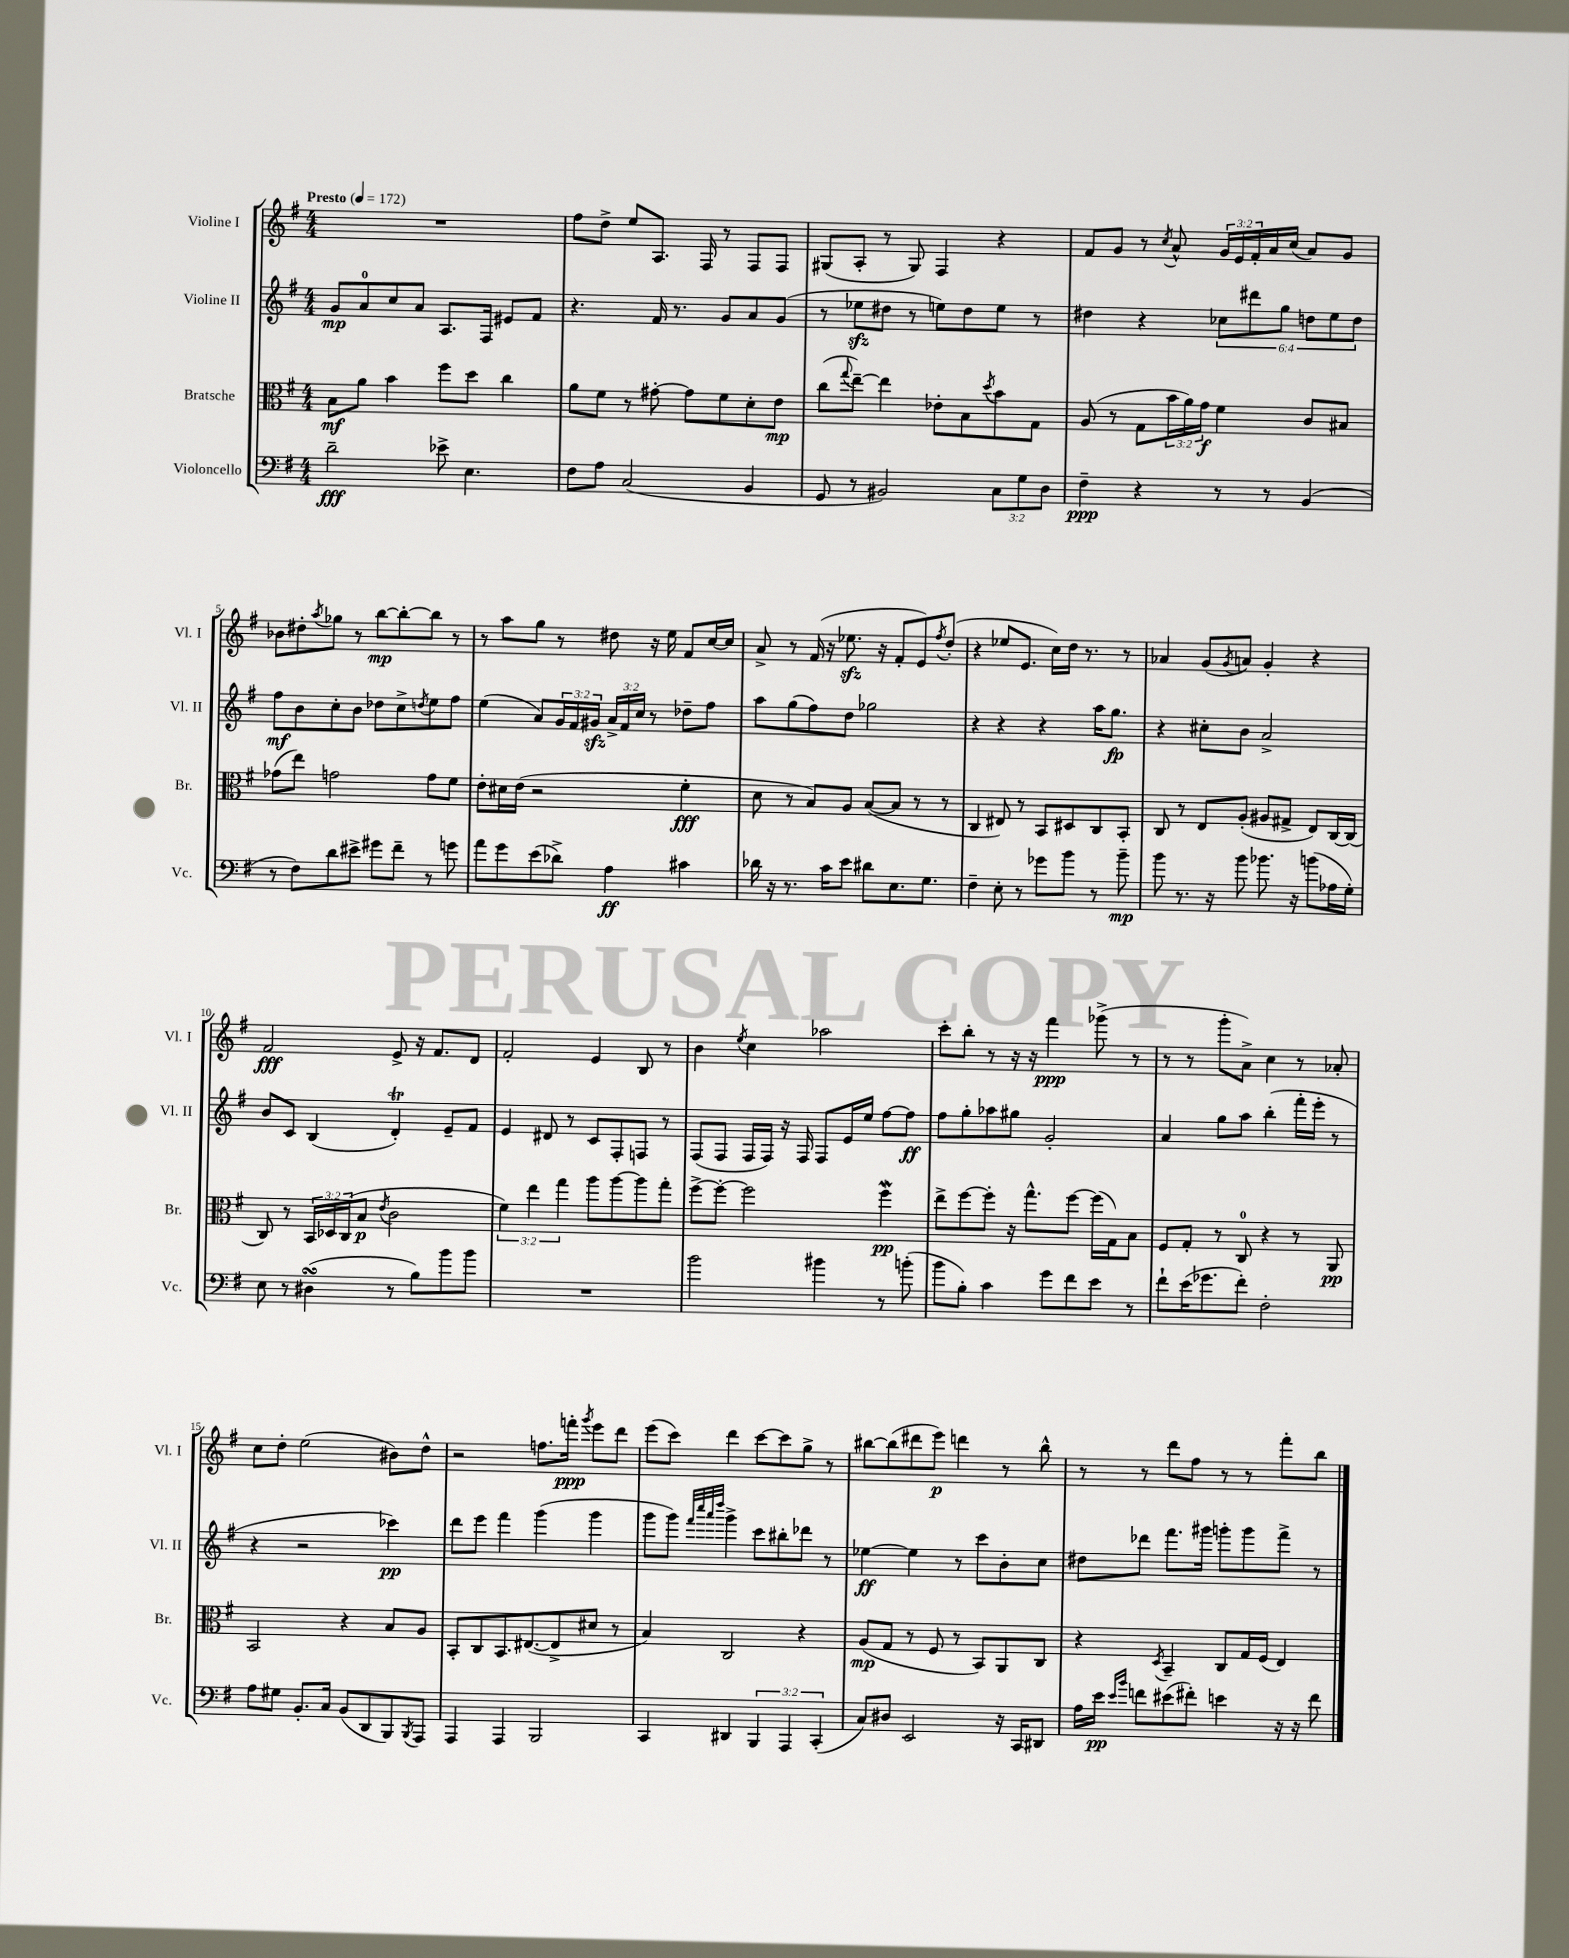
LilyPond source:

<<
\new StaffGroup <<
\new Staff = "s0" \with { instrumentName = "Violine I" shortInstrumentName = "Vl. I" } {
    \clef treble \key g \major \numericTimeSignature \time 4/4 \override Staff.TupletNumber.text = #tuplet-number::calc-fraction-text \tempo "Presto" 4 = 172
    R1 |
    fis''8 d''8-> e''8 a8. fis16 r8 fis8 fis8 |
    gis8( a8-. r8 gis8) fis4 r4 |
    fis'8 g'8 r8 \acciaccatura { c''8 } a'8-^ \tuplet 3/2 { g'16 e'16 fis'16-. } a'16 c''16( a'8) g'8 |
    bes'8 dis''8-. \acciaccatura { a''8 } ges''8 r8 b''8~\mp b''8~-. b''8 r8 |
    r8 a''8 g''8 r8 dis''8 r16 e''16 fis'8 c''16~ c''16 |
    a'8-> r8 fis'16( r16 ees''8.\sfz r16 fis'8-. e'8) \acciaccatura { fis''8 } d''8-.( |
    r4 ees''8 e'8. c''16) d''16 r8. r8 |
    aes'4 g'8( \acciaccatura { g'8 } a'8) g'4-. r4 |
    fis'2\fff e'8-> r16 fis'8. d'8 |
    fis'2-. e'4 b8 r8 |
    b'4 \acciaccatura { e''8 } c''4 aes''2 |
    c'''8-. b''8-. r8 r16 r16 fis'''4\ppp ges'''8->( r8 |
    r8 r8 g'''8-. a'8->) c''4 r8 aes'8-. |
    c''8 d''8-. e''2( bis'8) d''8-^ |
    r2 f''8. f'''16-.\ppp \acciaccatura { g'''8 } e'''8 d'''8 |
    e'''8( c'''8) d'''4 c'''8~ c'''8 g''8-> r8 |
    bis''8~ bis''8( dis'''8 e'''8\p) d'''4 r8 bis''8-^ |
    r8 r8 d'''8 fis''8 r8 r8 fis'''8-. b''8 \bar "|." |
}
\new Staff = "s1" \with { instrumentName = "Violine II" shortInstrumentName = "Vl. II" } {
    \clef treble \key g \major \numericTimeSignature \time 4/4 \override Staff.TupletNumber.text = #tuplet-number::calc-fraction-text
    g'8\mp a'8-0 c''8 a'8 a8. fis16 eis'8 fis'8 |
    r4. fis'16 r8. g'8 a'8 g'8( |
    r8 ees''8\sfz dis''8 r8 e''8) dis''8 e''8 r8 |
    dis''4 r4 \tuplet 6/4 { ces''8 dis'''8 g''8 d''8 e''8 d''8 } |
    fis''8\mf b'8 c''8-. b'8 des''8 c''8-> \acciaccatura { d''8 } e''8 fis''8 |
    e''4( a'8) \tuplet 3/2 { g'16 fis'16 gis'16\sfz } \tuplet 3/2 { a'16-> fis'16 c''16 } r8 des''8-- fis''8 |
    a''8 g''8( fis''8) d''8 ges''2 |
    r4 r4 r4 a''16 g''8.\fp |
    r4 cis''8-. b'8 a'2-> |
    b'8 c'8 b4( d'4-.\trill) e'8-- fis'8 |
    e'4 dis'8 r8 c'8 fis8-. f8 r8 |
    fis8( fis8 fis16 fis16) r16 fis16 fis8 e'16 e''16 fis''8~ fis''8\ff |
    fis''8 g''8-. aes''8 gis''8 g'2-. |
    a'4 g''8 a''8 b''4-.( fis'''16-. e'''16-. r8 |
    r4 r2 ces'''4\pp) |
    d'''8 e'''8 fis'''4 g'''4( g'''4 |
    g'''8 g'''8) \grace { fis'''32 c''''32 a'''32 d''''32 } g'''4-> c'''8 bis''8-. des'''8 r8 |
    ees''4~\ff ees''4 r8 c'''8 b'8-. c''8 |
    dis''8 des'''8 fis'''8. gis'''16 g'''8-. g'''8 fis'''8-> r8 \bar "|." |
}
\new Staff = "s2" \with { instrumentName = "Bratsche" shortInstrumentName = "Br." } {
    \clef alto \key g \major \numericTimeSignature \time 4/4 \override Staff.TupletNumber.text = #tuplet-number::calc-fraction-text
    b8\mf a'8 b'4 fis''8 d''8 c''4 |
    a'8 fis'8 r8 gis'8~-. gis'8 fis'8 d'8-. e'8\mp |
    c''8( \appoggiatura { g''8 } e''8~--) e''4 ees'8-. b8 \acciaccatura { d''8 } b'8 g8 |
    a8( r8 g8 \tuplet 3/2 { b'16 a'16) g'16\f } fis'4 c'8 bis8 |
    ges'8( e''8) g'2 g'8 fis'8 |
    e'8-. dis'16 e'16( r2 fis'4-.\fff |
    d'8 r8 b8) a8 b8~( b8 r8 r8 |
    c4 eis8) r8 b,8 dis8 c8 b,8-. |
    c8 r8 e8 a8-.( ais8 gis8-> e8) c16~ c16( |
    c8) r8 \tuplet 3/2 { b,16 des16 c16( } b8\p \acciaccatura { e'8 } c'2 |
    \tuplet 3/2 { fis'4) e''4 g''4 } a''8 a''8~ a''8 g''8-. |
    fis''8~-> fis''8~-. fis''2 fis''4\mordent\pp |
    e''8-> fis''8~ fis''8-. r16 g''8.-^ fis''8~ fis''16( g16) b8 |
    fis8 g8-. r8 c8-0 r4 r8 a,8\pp |
    b,2 r4 b8 a8 |
    b,8-. c8 b,8. eis8.~( eis8-> dis'8 r8 |
    b4) c2 r4 |
    a8\mp( g8 r8 fis8 r8 b,8) a,8 c8 |
    r4 \acciaccatura { d8 } b,4-- c8 g16 fis16( e4) \bar "|." |
}
\new Staff = "s3" \with { instrumentName = "Violoncello" shortInstrumentName = "Vc." } {
    \clef bass \key g \major \numericTimeSignature \time 4/4 \override Staff.TupletNumber.text = #tuplet-number::calc-fraction-text
    d'2--\fff ees'8-> e4. |
    fis8 a8 c2( b,4 |
    g,8 r8 bis,2) \tuplet 3/2 { c8 g8 d8 } |
    fis4--\ppp r4 r8 r8 b,4( |
    r8 fis8) d'8 eis'8-> gis'8 fis'8-- r8 g'8 |
    a'8 g'8 e'8( des'8->) a4\ff cis'4 |
    des'16 r16 r8. c'16 e'8 dis'8 e8. g8. |
    fis4-- e8-. r8 ges'8 b'8 r8 b'8--\mp |
    b'8 r8. r16 b'8 bes'8. r16 b'8( aes16 g16-.) |
    e8 r8 dis4\turn( r8 b8) b'8 b'8 |
    R1 |
    b'2 bis'4 r8 b'8-.( |
    b'8 b8-.) c'4 g'8 fis'8 e'8 r8 |
    fis'8-! e'16( ges'8. fis'8-.) fis2-. |
    a8 gis8 b,8.-. c16 b,8( d,8 b,,8) \acciaccatura { b,,8 } a,,8 |
    a,,4 a,,4 b,,2 |
    c,4 dis,4 \tuplet 3/2 { b,,4 a,,4 c,4-.( } |
    c8) dis8 e,2 r16 c,16 dis,8 |
    a16 e'16\pp \grace { e'16 b'16 } f'8 eis'8( fis'8-.) e'4 r16 r16 fis'8 \bar "|." |
}
>>
>>
